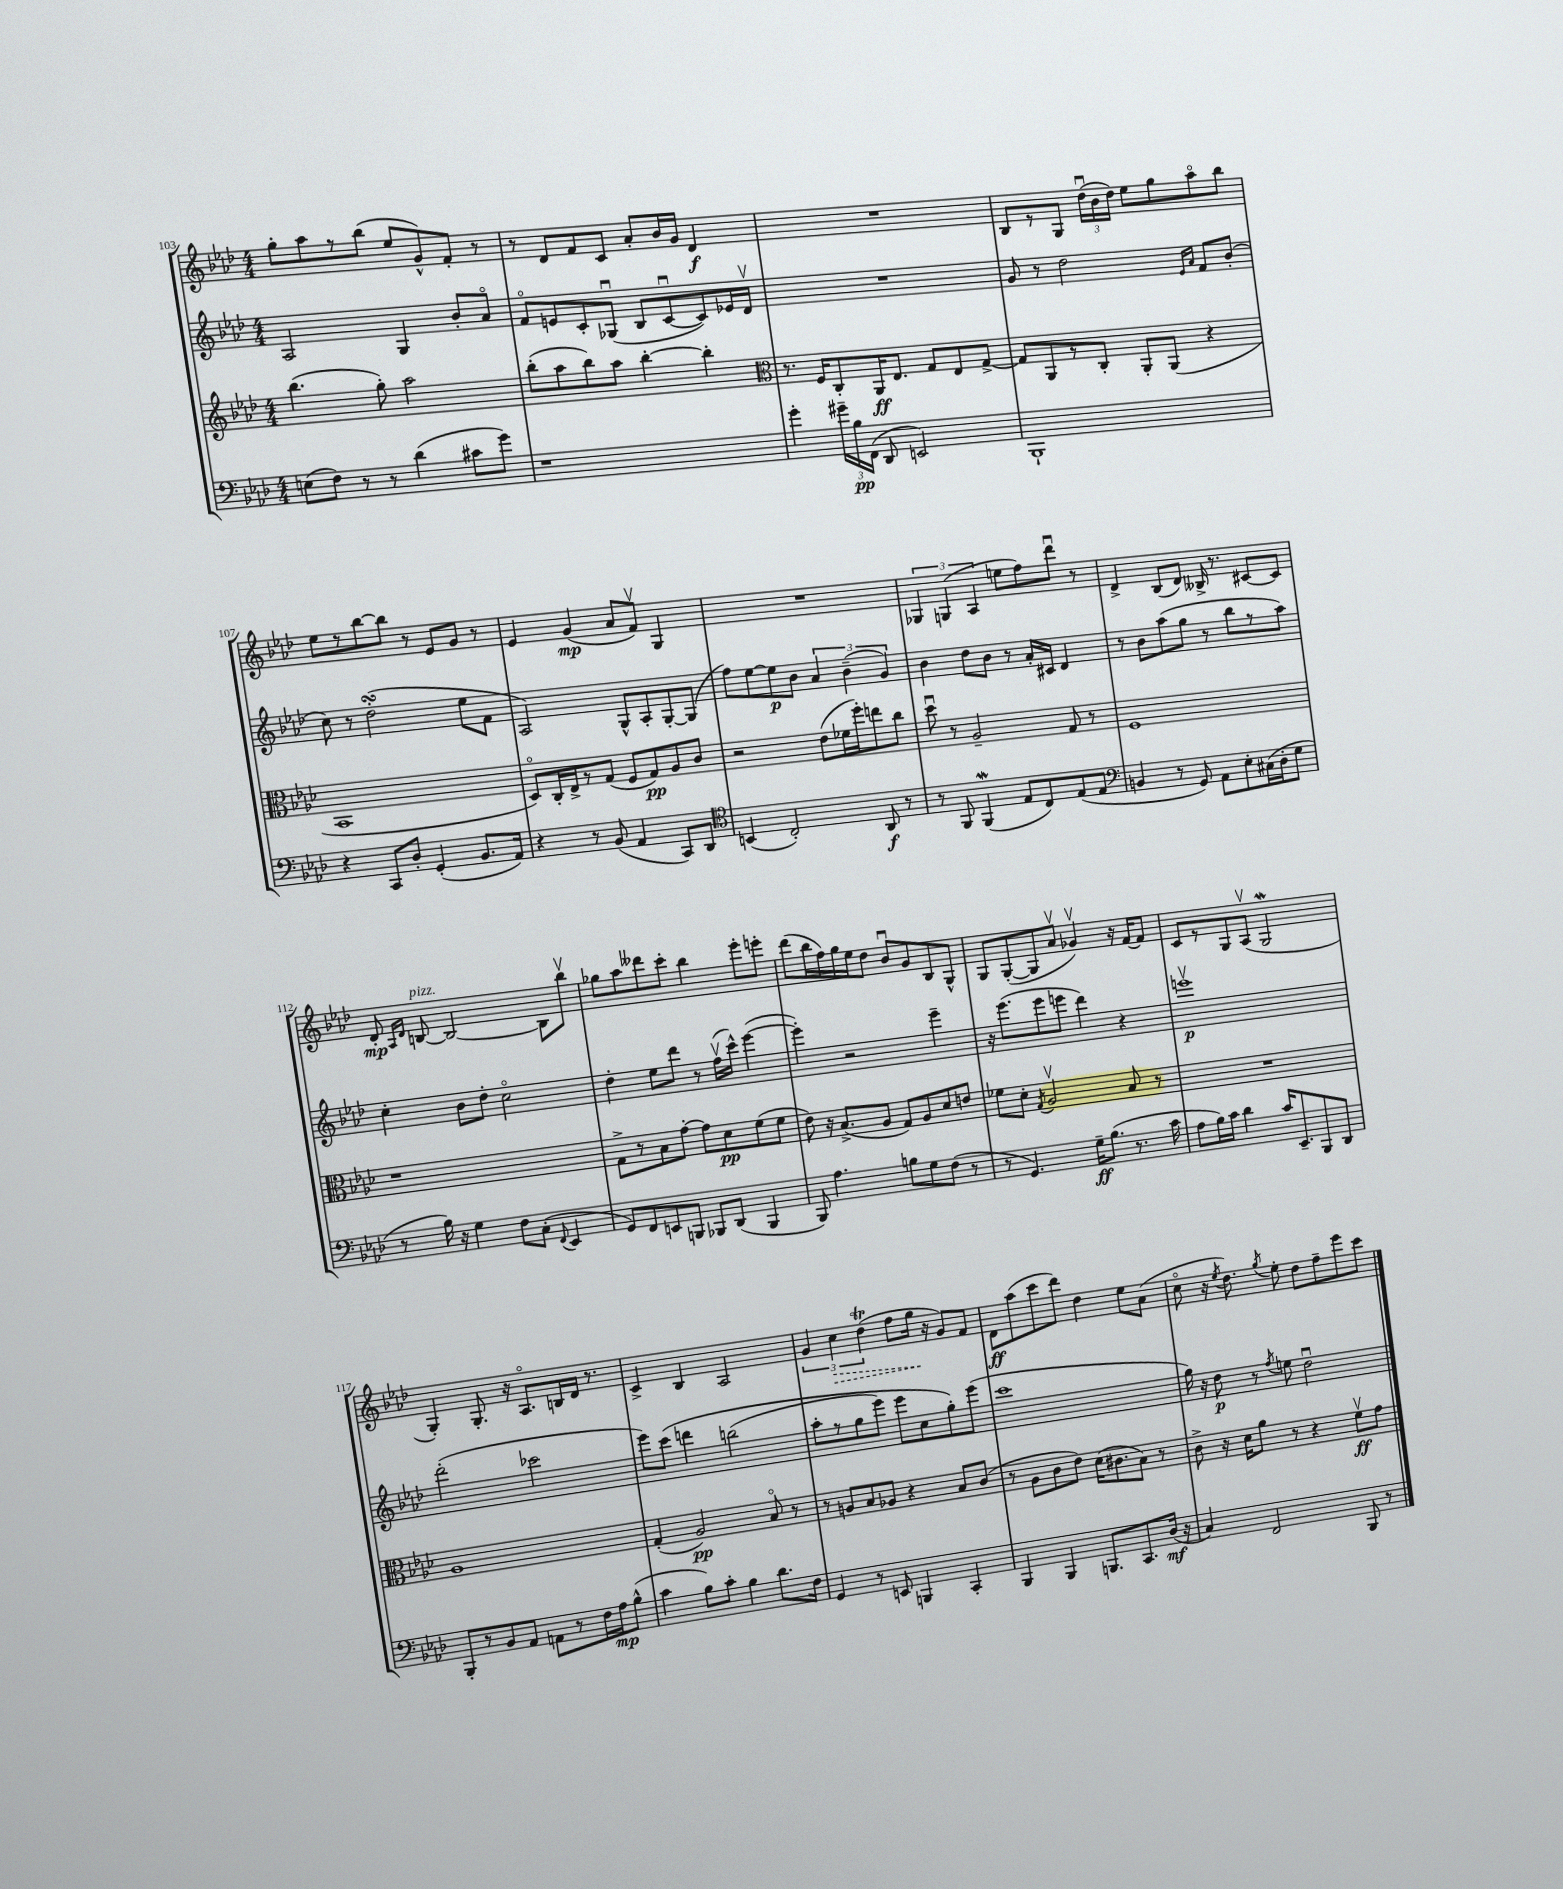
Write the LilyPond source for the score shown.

<<
\new StaffGroup <<
\new Staff = "s0" {
    \clef treble \key aes \major \numericTimeSignature \time 4/4
    \autoBeamOff g''8[-. aes''8 r8 bes''8]( ees''8[ g'8-^) f'8]-. r8 |
    r8 des'8[ f'8 c'8] aes'8[-. bes'16 g'16] des'4\f |
    R1 |
    bes8[ r8 g8] \tuplet 3/2 { des''16[\downbow( bes'16 des''16]) } ees''8[ g''8 aes''8\flageolet bes''8] |
    ees''8[ r8 bes''8~ bes''8] r8 ees'8[ g'8] r8 |
    ees'4 g'4\mp( aes'8[ f'8]\upbow) g4 |
    R1 |
    \tuplet 3/2 { ges4 g4( aes4 } e''8[ f''8) des'''8]\downbow r8 |
    des'4-> bes8[( des'8]) beses16-> r8. cis'8[~ cis'8] |
    des'8-.\mp \grace { aes16[ des'16] } b8~^\markup { \italic "pizz." } b2~ b8[ bes''8]\upbow |
    ges''8[ aes''8 deses'''8 c'''8]-. bes''4 ees'''8[-. e'''8]-. |
    des'''8[( bes''16 f''16) g''16 ees''16 des''8] bes'8[\downbow g'8 bes8 g8]-^ |
    g8[ g8~-.( g8 aes'8]\upbow ges'4\upbow) r16 f'16[~ f'8] |
    c'8[ r8 g8 aes8]\upbow( g2\mordent |
    g4-.) g8.-. r16 aes8.[\flageolet b16 des'16] r8. |
    c'4-> bes4 aes2 |
    \tuplet 3/2 { g'4 \once \override Hairpin.style = #'dashed-line c''4\> des''4\trill( } f''8[ g''16]\! r16 g'8[) f'8] |
    des'8[\ff aes''8( c'''8 des'''8]) des''4 ees''8[ aes'8]( |
    c''8\flageolet r16 \acciaccatura { ees''8 } des''8.) \acciaccatura { g''8 } ees''8-. des''8[ f''8-- ees'''8 c'''8] \bar "|." |
}
\new Staff = "s1" {
    \clef treble \key aes \major \numericTimeSignature \time 4/4
    \autoBeamOff aes2 g4 bes'8[-. aes'8]\flageolet |
    f'8[\flageolet e'8 c'8-. ges8]\downbow( bes8[ c'8~\downbow c'8) ees'16 des'16]\upbow |
    R1 |
    g'8 r8 des''2 \grace { ees'16[ aes'16] } f'8[ bes'8]-.( |
    c''8) r8 des''2-.\turn( ees''8[ f'8] |
    aes2) g8[-^ aes8-. g8~-. g8]( |
    f''8[) ees''8~ ees''8\p bes'8] \tuplet 3/2 { aes'4 bes'4--( g'4) } |
    bes'4 des''8[ bes'8] r8 aes'16[-. cis'16] des'4 |
    r8 bes'8[ aes''8( g''8] r8 bes''8[ r8 aes''8]) |
    c''4-. bes'8[ des''8]-. c''2\flageolet |
    des''4-. ees''8[ des'''8] r8 f''16[\upbow( c'''16]-^) ees'''4~( |
    ees'''4-.) r2 ees'''4-- |
    r16 ees'''8.[( ees'''8 e'''8] des'''4) r4 |
    e'''1\upbow\p |
    des'''2-.( ces'''2 |
    ees'''8[) c'''8]\( d'''4 b''2( |
    aes''8[-. r8 g''8 ees'''8]) ees'''8[ c''8 g''8-.\) ees'''8]( |
    c'''1 |
    g''16) r16 des''8\p r8 \acciaccatura { f''8 } e''8 des''2\downbow \bar "|." |
}
\new Staff = "s2" {
    \clef treble \key aes \major \numericTimeSignature \time 4/4
    \autoBeamOff bes''4.( g''8-.) aes''2 |
    bes''8[-.( aes''8 bes''8) aes''8] bes''4~-. bes''4-. |
    \clef alto r8. f16[ c8-. aes,16\ff ees8.] g8[ ees8 g8]~-> |
    g8[ aes,8 r8 c8]-. aes,8[-. aes,8]( r4 |
    bes,1 |
    des8[\flageolet) c16-. ees16-> r8 g8]( f8[ g8\pp) aes8 c'8] |
    r2 ees'8[( fes'16 f''16-.) e''8 c''8] |
    des''8\downbow r8 aes2-- g8 r8 |
    f1 |
    r1 |
    g8[-> r8 bes8 g'8]~-. g'8[ des'8\pp f'8( f'8] |
    ees'8) r16 bes8.[->( aes8] g8[) aes8 des'8 e'8] |
    fes'8[ des'8]-. \acciaccatura { g8 } aes2\upbow bes8 r8 |
    R1 |
    aes1 |
    g4-.( aes2\pp) bes8\flageolet r8 |
    r8 a8[ bes8 aes8] r4 bes8[ c'8]( |
    r8 aes8[ c'8 ees'8]) des'16[( cis'8. bes8]) r8 |
    c'8-> r16 des'16[ aes'8] r8 r4 f'8[\upbow\ff g'8] \bar "|." |
}
\new Staff = "s3" {
    \clef bass \key aes \major \numericTimeSignature \time 4/4
    \autoBeamOff e8[( f8]) r8 r8 des'4( cis'8[ g'8]) |
    r1 |
    g'4-. \tuplet 3/2 { gis'16[-- bes16\pp f,16]( } des,8 e,2) |
    bes,,1-! |
    r4 c,8[ des8]-. g,4-.( bes,8.[ aes,16]) |
    r4 r8 bes,8( aes,4 c,8[) des,8] |
    \clef tenor b,4( c2-.) aes,8\f r8 |
    r8 f,8 f,4\mordent( ees8[ c8) ees8( ees8] |
    \clef bass b,4 r8 g,8) aes,8[ ees8-. cis16( des16-. g8] |
    r8 bes16) r16 g4 f8[ c8]-.( \appoggiatura { f,8 } ees,4 |
    g,8[) f,8 e,8 b,,8] bes,,8[ des,8]( bes,,4 |
    bes,,8) aes4. b8[ g8 f8]( r8 |
    r8 g,4.) g16[--\ff bes8.]( r8. c'16 |
    aes8[ bes16) c'16] des'4 c'16[ ees,8.-- bes,,8 des,8] |
    bes,,8[-. r8 bes,8 aes,8] a,8[ r8 f16 aes16\mp bes8]-^( |
    c'4 bes8[) c'8]-. bes4 des'8.[ f16] |
    g,4 r8 e,8 b,,4 c,4-. |
    bes,,4 bes,,4 b,,8.[ c,8. des16]\mf( r16 |
    c4) f,2 bes,,8 r8 \bar "|." |
}
>>
>>
\layout { \context { \Score currentBarNumber = #103 } }
